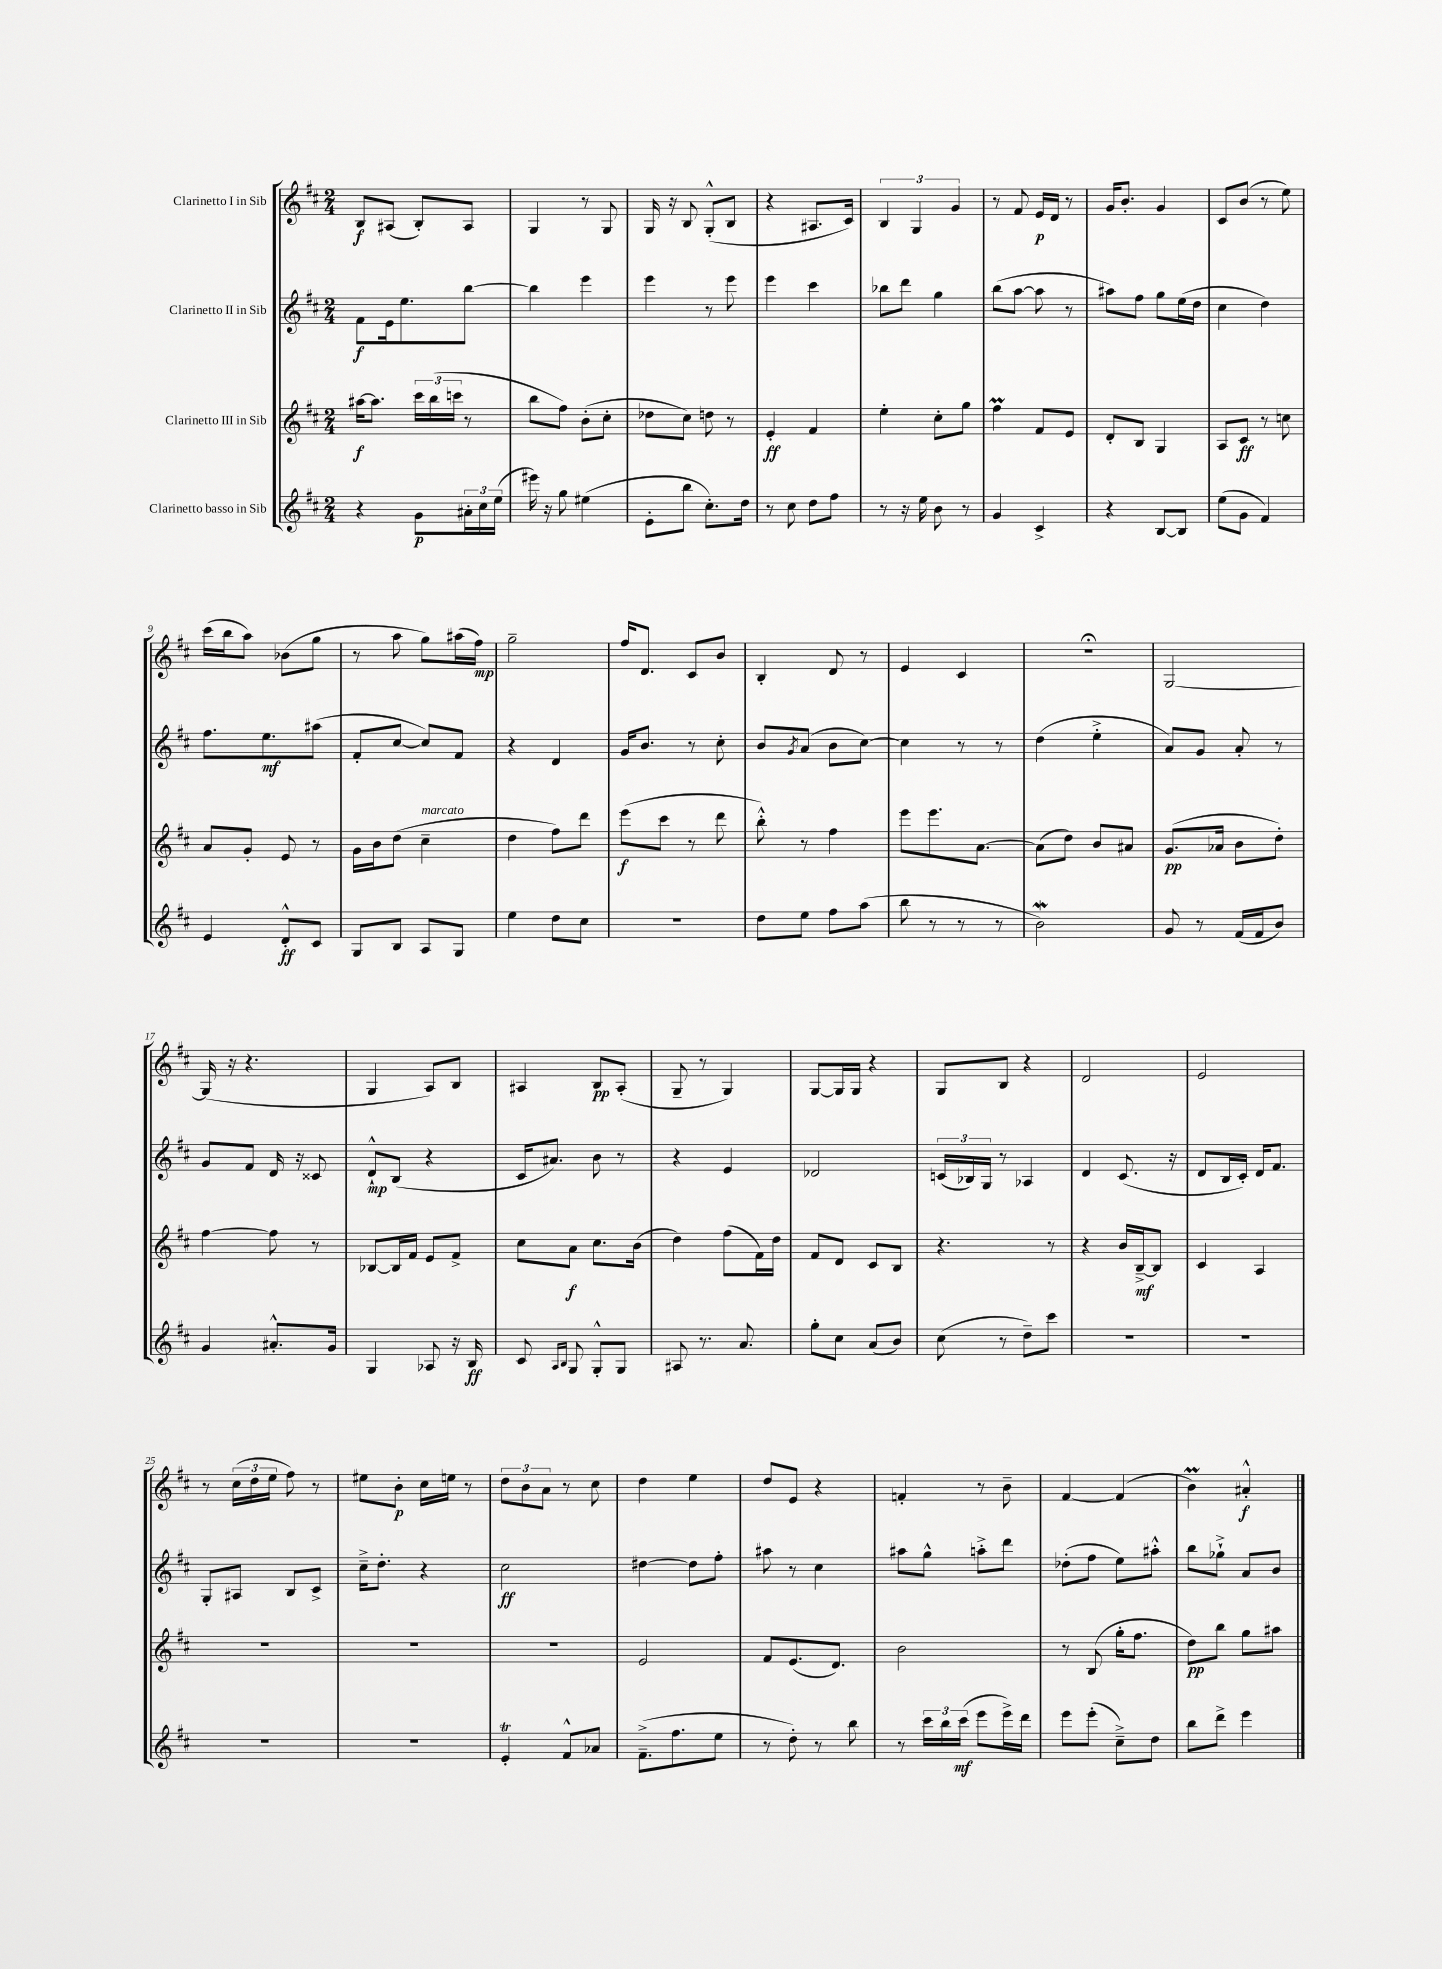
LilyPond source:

<<
\new StaffGroup <<
\new Staff = "s0" \with { instrumentName = "Clarinetto I in Sib" } {
    \clef treble \key d \major \numericTimeSignature \time 2/4
    b8\f ais8( b8-.) ais8 |
    g4 r8 g8 |
    g16 r16 b8 g8-.-^( b8 |
    r4 ais8. cis'16) |
    \tuplet 3/2 { b4 g4 g'4 } |
    r8 fis'8 e'16\p d'16 r8 |
    g'16 b'8.-. g'4 |
    cis'8 b'8( r8 e''8) |
    cis'''16( b''16 a''8) bes'8( g''8 |
    r8 a''8 g''8) ais''16( fis''16\mp) |
    g''2-- |
    fis''16 d'8. cis'8 b'8 |
    b4-. d'8 r8 |
    e'4 cis'4 |
    r2\fermata |
    g2~ |
    g16( r16 r4. |
    g4 a8) b8 |
    ais4 b8\pp ais8-.( |
    g8-- r8 g4) |
    g8~ g16 g16 r4 |
    g8 b8 r4 |
    d'2 |
    e'2 |
    r8 \tuplet 3/2 { cis''16( d''16 e''16 } fis''8) r8 |
    eis''8 b'8-.\p cis''16 e''16 r8 |
    \tuplet 3/2 { d''8 b'8 a'8 } r8 cis''8 |
    d''4 e''4 |
    d''8 e'8 r4 |
    f'4-. r8 b'8-- |
    fis'4~ fis'4( |
    b'4\prall) ais'4-.-^\f \bar "|." |
}
\new Staff = "s1" \with { instrumentName = "Clarinetto II in Sib" } {
    \clef treble \key d \major \numericTimeSignature \time 2/4
    fis'8\f e'16 e''8. b''8~ |
    b''4 e'''4 |
    e'''4 r8 e'''8 |
    e'''4 cis'''4 |
    bes''8 d'''8 g''4 |
    b''8( a''8~ a''8 r8 |
    ais''8) fis''8 g''8 e''16( d''16 |
    cis''4 d''4) |
    fis''8. e''8.\mf ais''8( |
    fis'8-. cis''8~ cis''8) fis'8 |
    r4 d'4 |
    g'16 b'8. r8 cis''8-. |
    b'8 \acciaccatura { g'8 } a'8( b'8 cis''8~) |
    cis''4 r8 r8 |
    d''4( e''4-.-> |
    a'8) g'8 a'8-. r8 |
    g'8 fis'8 d'16 r16 cisis'8 |
    d'8-!-^\mp b8( r4 |
    cis'16 ais'8.) b'8 r8 |
    r4 e'4 |
    des'2 |
    \tuplet 3/2 { c'16( bes16) g16 } r8 aes4 |
    d'4 cis'8.( r16 |
    d'8 b16 cis'16-.) d'16 fis'8. |
    g8-. ais8 b8 cis'8-> |
    cis''16---> d''8.-. r4 |
    cis''2\ff |
    dis''4~ dis''8 fis''8-. |
    ais''8 r8 cis''4 |
    ais''8 g''8-^ a''8-.-> d'''8 |
    des''8-.( fis''8 e''8) ais''8-.-^ |
    b''8 ges''8-!-> a'8 b'8 \bar "|." |
}
\new Staff = "s2" \with { instrumentName = "Clarinetto III in Sib" } {
    \clef treble \key d \major \numericTimeSignature \time 2/4
    ais''16~\f ais''8. \tuplet 3/2 { cis'''16 b''16( c'''16 } r8 |
    b''8 fis''8) b'8-.( cis''8-. |
    des''8 cis''8) d''8 r8 |
    e'4-.\ff fis'4 |
    e''4-. cis''8-. g''8 |
    fis''4\prall fis'8 e'8 |
    d'8-. b8 g4 |
    a8 cis'8\ff r8 c''8 |
    a'8 g'8-. e'8 r8 |
    g'16 b'16 d''8( cis''4--^\markup { \italic "marcato" } |
    d''4 fis''8) d'''8 |
    e'''8\f( cis'''8 r8 d'''8 |
    b''8-.-^) r8 fis''4 |
    e'''8 e'''8. a'8.~ |
    a'8( d''8) b'8 ais'8 |
    g'8.\pp( aes'16 b'8 d''8-.) |
    fis''4~ fis''8 r8 |
    bes8~ bes16 fis'16 e'8 fis'8-> |
    cis''8 a'8\f cis''8. b'16( |
    d''4) fis''8( fis'16) d''16 |
    fis'8 d'8 cis'8 b8 |
    r4. r8 |
    r4 b'16 b16~--->\mf b8 |
    cis'4 a4 |
    R2 |
    R2 |
    R2 |
    e'2 |
    fis'8 e'8.( d'8.) |
    b'2 |
    r8 b8( g''16-. fis''8. |
    d''8\pp) b''8 g''8 ais''8 \bar "|." |
}
\new Staff = "s3" \with { instrumentName = "Clarinetto basso in Sib" } {
    \clef treble \key d \major \numericTimeSignature \time 2/4
    r4 g'8\p \tuplet 3/2 { ais'16-. cis''16 e''16( } |
    eis'''16) r16 g''8 eis''4( |
    e'8-. b''8 cis''8.-.) d''16 |
    r8 cis''8 d''8 fis''8 |
    r8 r16 e''16 b'8 r8 |
    g'4 cis'4-> |
    r4 b8~ b8 |
    e''8( g'8 fis'4) |
    e'4 d'8-.-^\ff cis'8 |
    g8 b8 a8 g8 |
    e''4 d''8 cis''8 |
    r2 |
    d''8 e''8 fis''8 a''8( |
    b''8 r8 r8 r8 |
    b'2\mordent) |
    g'8 r8 fis'16( fis'16 b'8) |
    g'4 ais'8.-.-^ g'16 |
    g4 aes8 r16 b16\ff |
    cis'8 \grace { a16 b16 } g8 g8-.-^ g8 |
    ais8 r8. a'8. |
    g''8-. cis''8 a'8( b'8) |
    cis''8( r8 d''8--) cis'''8 |
    R2 |
    R2 |
    R2 |
    R2 |
    e'4-.\trill fis'8-^ aes'8 |
    fis'8.--->( fis''8. e''8 |
    r8 d''8-.) r8 b''8 |
    r8 \tuplet 3/2 { cis'''16 b''16 cis'''16\mf( } e'''8 e'''16->) d'''16 |
    e'''8 e'''8-.( cis''8--->) d''8 |
    b''8 d'''8-> e'''4 \bar "|." |
}
>>
>>
